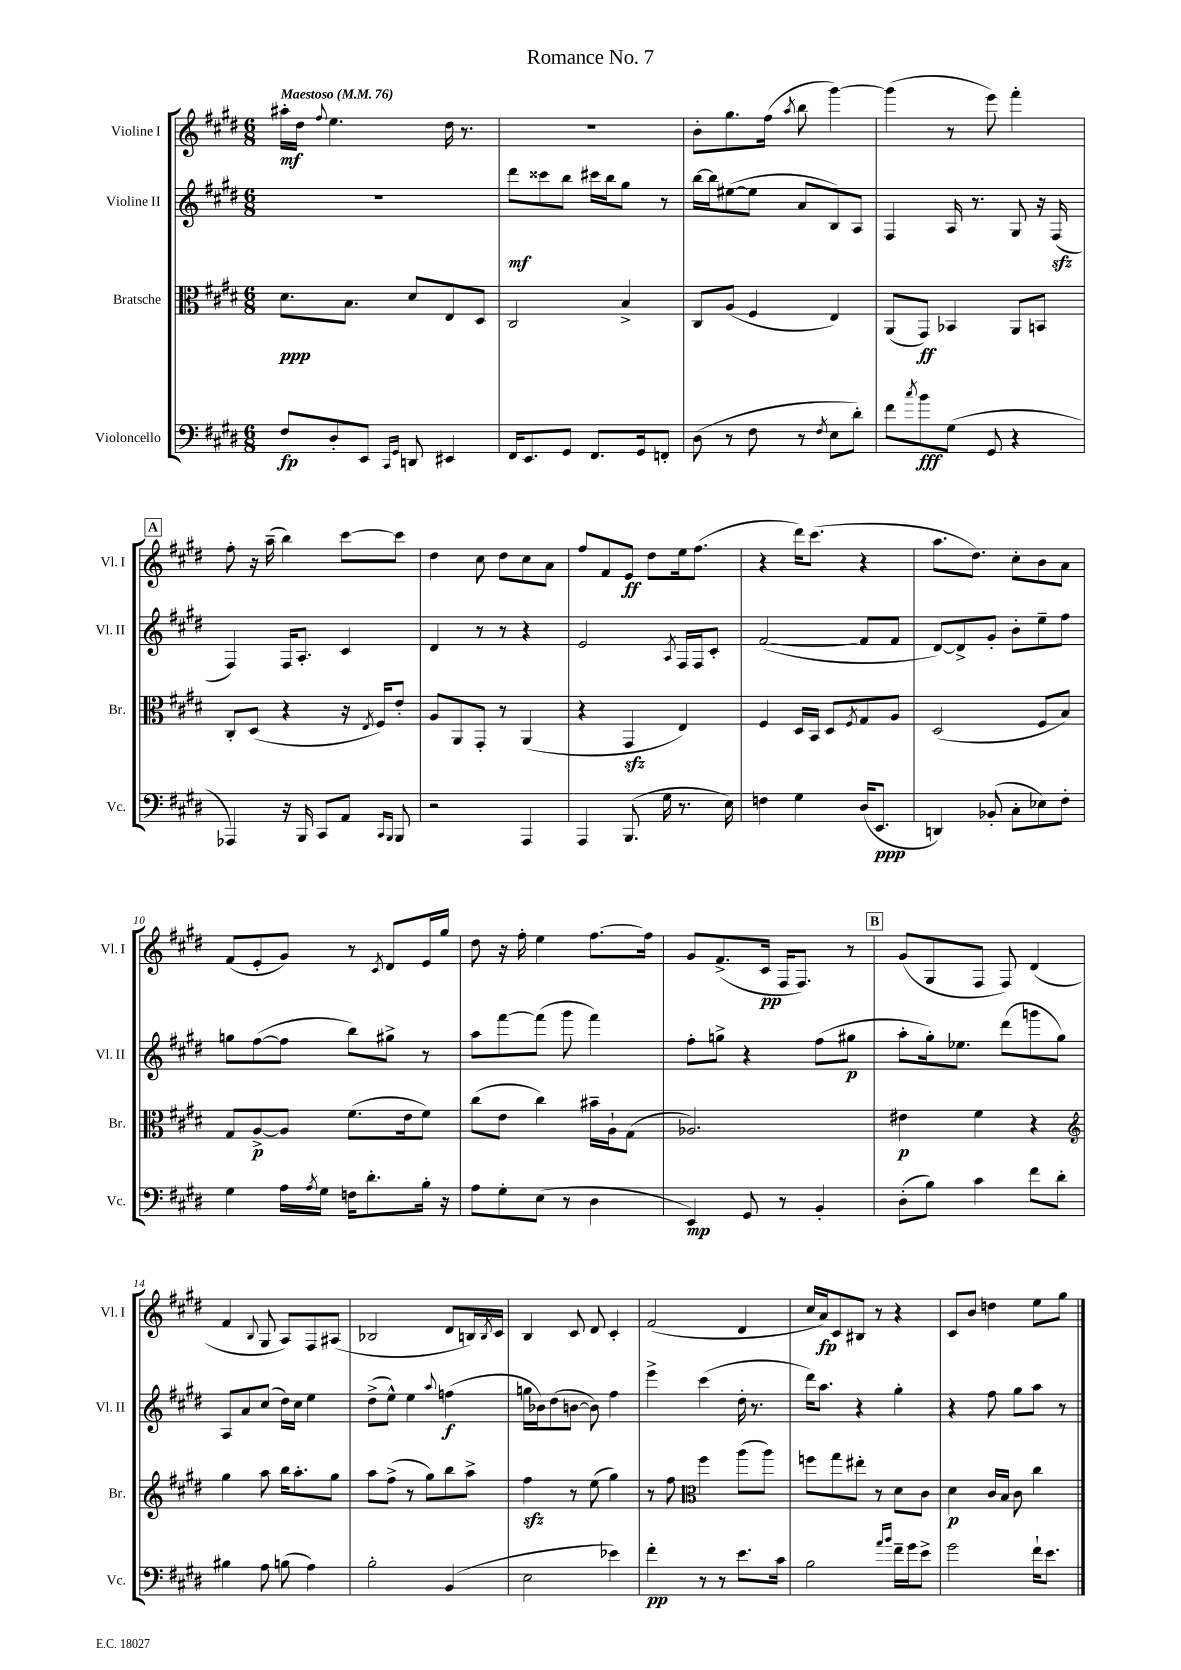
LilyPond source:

\header { title = "Romance No. 7" }
<<
\new StaffGroup <<
\new Staff = "s0" \with { instrumentName = "Violine I" shortInstrumentName = "Vl. I" } {
    \clef treble \key e \major \numericTimeSignature \time 6/8 \tempo "Maestoso" 4 = 76
    ais''16-.\mf dis''16 \appoggiatura { fis''8 } e''4. dis''16 r8. |
    r2. |
    b'8-. gis''8. fis''16( \acciaccatura { a''8 } b''8 gis'''4~) |
    gis'''4( r8 e'''8) fis'''4-. |
    \mark \markup { \box "A" } fis''8-. r16 a''16--( b''4) cis'''8~ cis'''8 |
    dis''4 cis''8 dis''8 cis''8 a'8 |
    fis''8 fis'8 e'8\ff dis''8 e''16 fis''8.( |
    r4 dis'''16) cis'''8.( r4 |
    a''8. dis''8.) cis''8-. b'8 a'8 |
    fis'8( e'8-. gis'8) r8 \acciaccatura { cis'8 } dis'8 e'16 gis''16 |
    dis''8 r16 fis''16-. e''4 fis''8.~ fis''16 |
    gis'8 fis'8.->( cis'16\pp fis16 fis8.) r8 |
    \mark \markup { \box "B" } gis'8( gis8 fis8 fis8) dis'4( |
    fis'4 \appoggiatura { b8 } gis8 a8) fis8 ais8( |
    bes2 dis'8 b16) \acciaccatura { b8 } cis'16 |
    b4 cis'8 dis'8 cis'4-. |
    fis'2( dis'4 |
    cis''16 a'16\fp) cis'8 bis8 r8 r4 |
    cis'8 b'8 d''4 e''8 gis''8 \bar "|." |
}
\new Staff = "s1" \with { instrumentName = "Violine II" shortInstrumentName = "Vl. II" } {
    \clef treble \key e \major \numericTimeSignature \time 6/8
    R2. |
    dis'''8\mf cisis'''8 b''8 cis'''16 b''16 gis''8 r8 |
    b''16~ b''16 eis''8~( eis''8 a'8 b8) a8 |
    fis4 a16 r8. gis8 r16 fis16\sfz( |
    \mark \markup { \box "A" } fis4) fis16 a8.-. cis'4 |
    dis'4 r8 r8 r4 |
    e'2 \acciaccatura { a8 } fis16 fis16 cis'8-. |
    fis'2~( fis'8 fis'8 |
    dis'8~) dis'8-> gis'8-. b'8-. e''8-- fis''8 |
    g''8 fis''8~( fis''8 b''8) gis''8-> r8 |
    a''8 fis'''8~ fis'''8( gis'''8 fis'''4) |
    fis''8-. g''8-> r4 fis''8( gis''8\p |
    \mark \markup { \box "B" } a''8-. gis''16-.) ees''8. dis'''8( g'''8 gis''8) |
    a8 a'8 cis''8( dis''16) cis''16 e''4 |
    dis''8->( e''8-^) e''4 \appoggiatura { a''8 } f''4\f( |
    g''16 bes'16) dis''8( b'8~ b'8) fis''4 |
    e'''4-> cis'''4( dis''16-. r8. |
    dis'''16) a''8. r4 gis''4-. |
    r4 fis''8 gis''8 a''8 r8 \bar "|." |
}
\new Staff = "s2" \with { instrumentName = "Bratsche" shortInstrumentName = "Br." } {
    \clef alto \key e \major \numericTimeSignature \time 6/8
    dis'8.\ppp b8. dis'8 e8 dis8 |
    cis2 b4-> |
    cis8 a8( fis4 e4) |
    a,8( gis,8\ff) bes,4 a,8 b,8 |
    \mark \markup { \box "A" } cis8-. dis8( r4 r16 \acciaccatura { e8 } fis16) e'8-. |
    a8 a,8 gis,8-. r8 a,4( |
    r4 gis,4\sfz e4) |
    fis4 dis16 b,16 dis8 \acciaccatura { fis8 } gis8 a8 |
    dis2( fis8 b8) |
    gis8 a8~->\p a8 fis'8.( e'16 fis'8) |
    cis''8( e'8 cis''4) bis'16-- a16-! gis8( |
    aes2.) |
    \mark \markup { \box "B" } eis'4\p fis'4 r4 |
    \clef treble gis''4 a''8 b''16 a''8.-. gis''8 |
    a''8 fis''8->( r8 gis''8) b''8 a''8-> |
    fis''4\sfz r8 e''8( gis''4) |
    r8 fis''8 \clef alto fis''4 a''8( a''8) |
    f''8 gis''8 eis''8-. r8 dis'8 cis'8 |
    dis'4\p cis'16 b16 cis'8 cis''4 \bar "|." |
}
\new Staff = "s3" \with { instrumentName = "Violoncello" shortInstrumentName = "Vc." } {
    \clef bass \key e \major \numericTimeSignature \time 6/8
    fis8\fp dis8-. e,8 \grace { cis,16 gis,16 } d,8 eis,4 |
    fis,16 e,8. gis,8 fis,8. gis,16 f,8-. |
    dis8( r8 fis8 r8 \acciaccatura { fis8 } e8 dis'8-.) |
    fis'8 \acciaccatura { cis''8 } b'8\fff gis8( gis,8 r4 |
    \mark \markup { \box "A" } aes,,4) r16 b,,16 cis,8 a,8 \grace { cis,16 b,,16 } b,,8 |
    r2 a,,4 |
    a,,4 b,,8.( gis16 r8. e16) |
    f4 gis4 dis16( e,8.\ppp |
    d,4) bes,8-.( cis8-. ees8) fis8-. |
    gis4 a16 \acciaccatura { a8 } gis16 f16 dis'8.-. b16-. r16 |
    a8 gis8-. e8( r8 dis4 |
    e,4\mp) gis,8 r8 b,4-. |
    \mark \markup { \box "B" } dis8-.( b8) cis'4 fis'8 dis'8-. |
    bis4 a8 b8( a4) |
    b2-. b,4( |
    e2 ees'4) |
    fis'4-.\pp r8 r8 e'8. cis'16 |
    b2 \grace { a'16 b'16 } fis'16-- gis'16 e'8-> |
    gis'2 fis'16-! e'8. \bar "|." |
}
>>
>>
